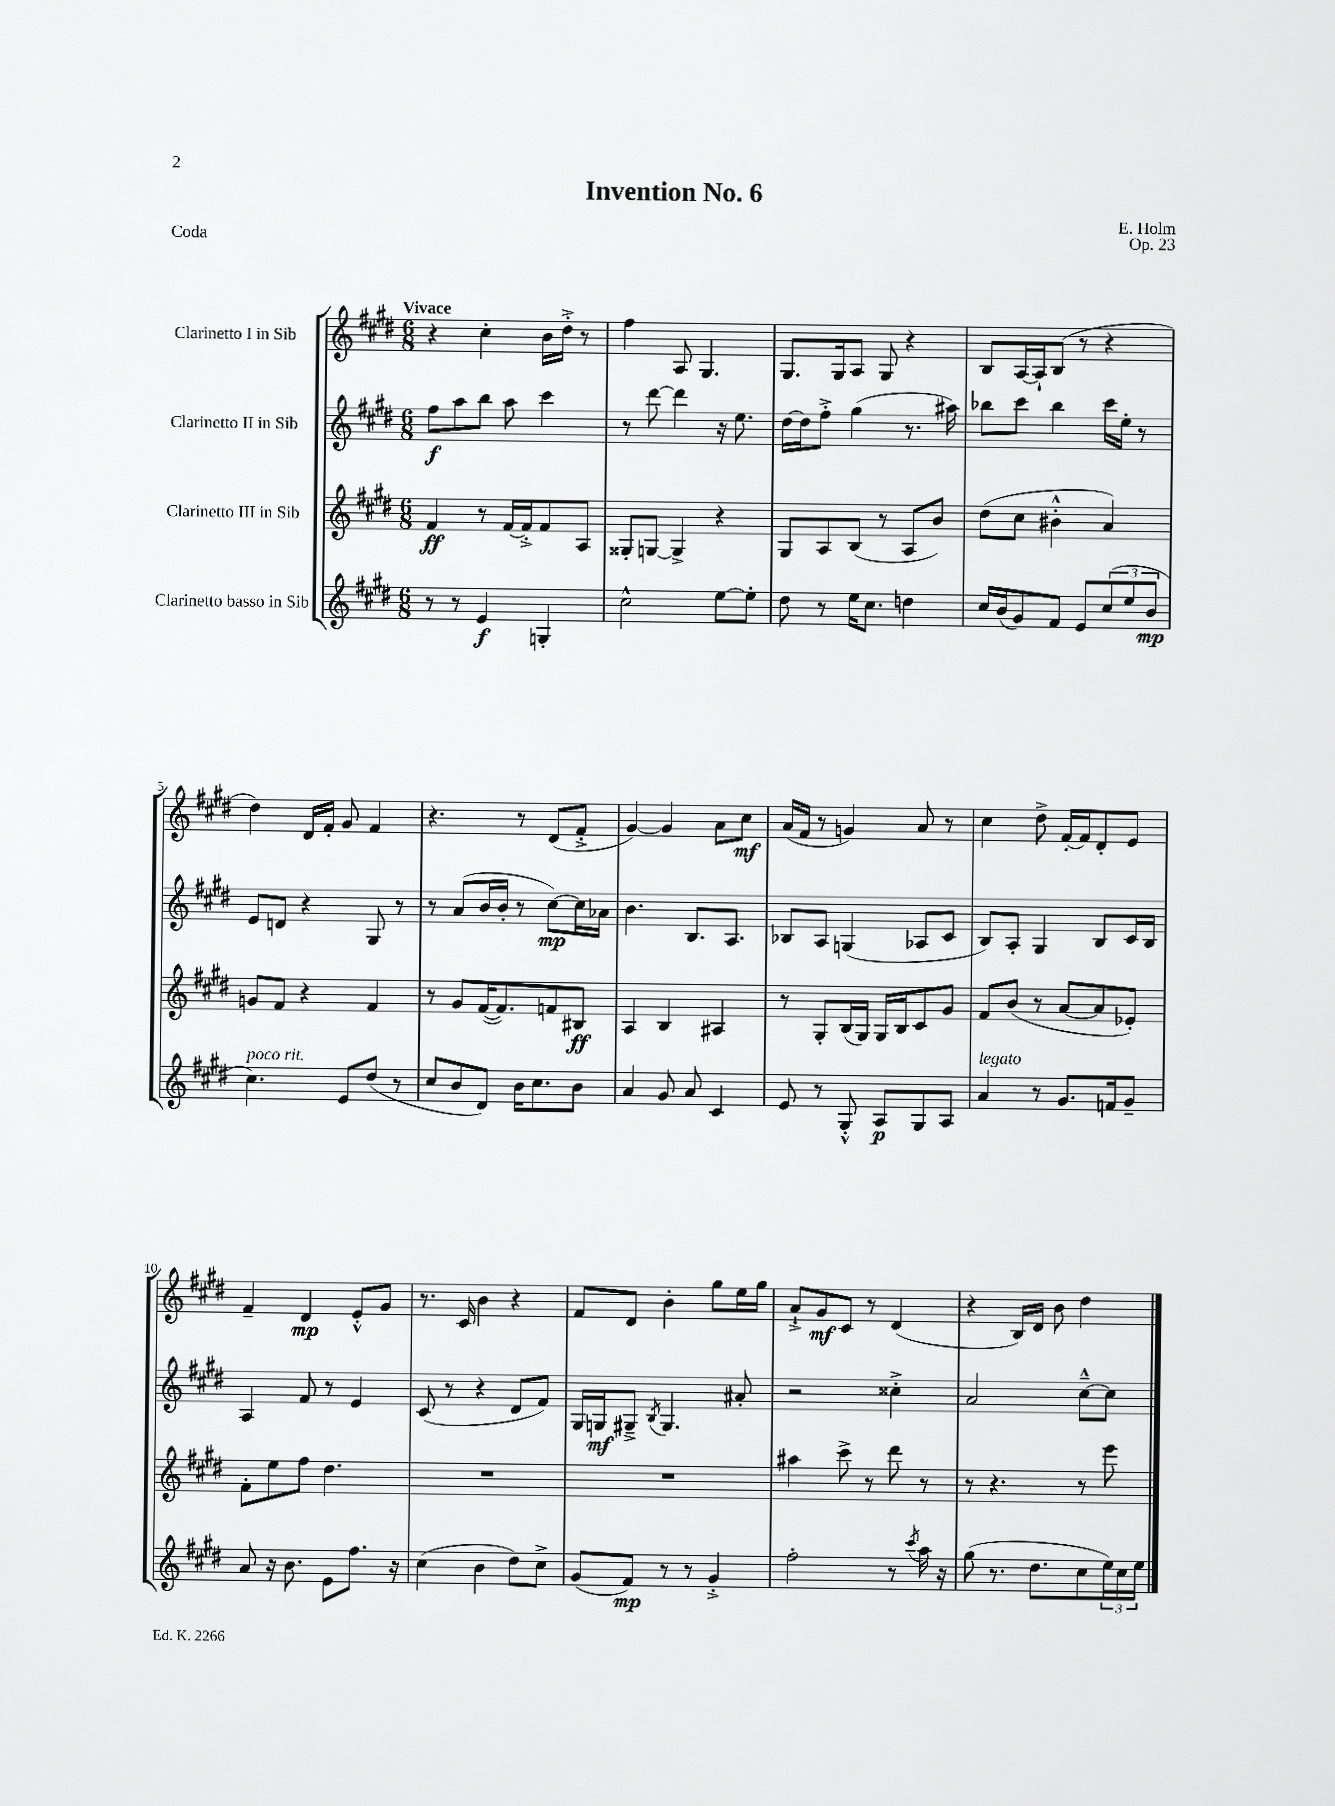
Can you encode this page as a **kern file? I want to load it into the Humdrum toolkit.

**kern	**dynam	**kern	**dynam	**kern	**dynam	**kern	**dynam
*part4	*part4	*part3	*part3	*part2	*part2	*part1	*part1
*staff4	*staff4	*staff3	*staff3	*staff2	*staff2	*staff1	*staff1
*I"Clarinetto basso in Sib	*	*I"Clarinetto III in Sib	*	*I"Clarinetto II in Sib	*	*I"Clarinetto I in Sib	*
*clefG2	*	*clefG2	*	*clefG2	*	*clefG2	*
*k[f#c#g#d#]	*	*k[f#c#g#d#]	*	*k[f#c#g#d#]	*	*k[f#c#g#d#]	*
*M6/8	*	*M6/8	*	*M6/8	*	*M6/8	*
=1	=1	=1	=1	=1	=1	=1	=1
!	!	!	!	!	!	!LO:TX:a:B:t=Vivace	!
8r	.	4f#/	ff	8ff#\L	f	4r	.
8r	.	.	.	8aa\	.	.	.
4e/	f	8r	.	8bb\J	.	4cc#'\	.
.	.	[16f#/LL	.	8aa\	.	.	.
.	.	16f#'^/J]	.	.	.	.	.
4Gn'/	.	8f#/	.	4ccc#\	.	16b\LL	.
.	.	.	.	.	.	16dd#'^\JJ	.
.	.	8A/J	.	.	.	8r	.
=2	=2	=2	=2	=2	=2	=2	=2
2cc#^^\	.	8G##X'/L	.	8r	.	4ff#\	.
.	.	[8Gn/J	.	[8ddd#\	.	.	.
.	.	4G^/]	.	4ddd#\]	.	8A/	.
.	.	.	.	.	.	4.G#/	.
[8ee\L	.	4r	.	16r	.	.	.
.	.	.	.	8.ee\	.	.	.
8ee'\J]	.	.	.	.	.	.	.
=3	=3	=3	=3	=3	=3	=3	=3
8dd#\	.	8G#/L	.	[16dd#\LL	.	8.G#/L	.
.	.	.	.	16dd#\J]	.	.	.
8r	.	8A/	.	8ff#'^\J	.	.	.
.	.	.	.	.	.	16G#/k	.
16ee\KL	.	(8B/J	.	(4gg#\	.	8A/J	.
8.cc#\J	.	.	.	.	.	.	.
.	.	8r	.	.	.	8G#/	.
4ddn\	.	8A/L	.	8.r	.	4r	.
.	.	8b/J)	.	.	.	.	.
.	.	.	.	16aa#X\)	.	.	.
=4	=4	=4	=4	=4	=4	=4	=4
16cc#/LL	.	(8dd#\L	.	8bb-X\L	.	8B/L	.
(16b/J	.	.	.	.	.	.	.
8g#/)	.	8cc#\J	.	8ccc#\J	.	[16A/L	.
.	.	.	.	.	.	16A`/J]	.
8f#/J	.	4b#X'^^\	.	4bb-\	.	(8B/J	.
8e/L	.	.	.	.	.	8r	.
(12cc#/	.	4a/)	.	16ccc#\LL	.	4r	.
.	.	.	.	16ee'\JJ	.	.	.
12ee/	.	.	.	.	.	.	.
.	.	.	.	8r	.	.	.
12b/J	mp	.	.	.	.	.	.
!!LO:LB:g=z
=5	=5	=5	=5	=5	=5	=5	=5
!LO:TX:a:i:t=poco rit.	!	!	!	!	!	!	!
4.cc#\)	.	8gn/L	.	8e/L	.	4dd#\)	.
.	.	8f#/J	.	8dn/J	.	.	.
.	.	4r	.	4r	.	16d#/LL	.
.	.	.	.	.	.	16f#'/JJ	.
8e/L	.	.	.	.	.	8g#/	.
(8dd#/J	.	4f#/	.	8G#/	.	4f#/	.
8r	.	.	.	8r	.	.	.
=6	=6	=6	=6	=6	=6	=6	=6
8cc#/L	.	8r	.	8r	.	4.r	.
8b/	.	8g#/L	.	(8a/L	.	.	.
8d#/J)	.	([16f#/K	.	16b/L	.	.	.
.	.	8.f#/])	.	16b'/JJ	.	.	.
16b\KL	.	.	.	8r	.	8r	.
8.cc#\	.	.	.	.	.	.	.
.	.	8fn/	.	[8cc#\L)	mp	(8d#/L	.
8b\J	.	8B#X/J	ff	16cc#\L]	.	8f#'^/J	.
.	.	.	.	16a-X\JJ	.	.	.
=7	=7	=7	=7	=7	=7	=7	=7
4a/	.	4A/	.	4.b\	.	[4g#/)	.
8g#/	.	4B/	.	.	.	4g#/]	.
8a/	.	.	.	8.B/L	.	.	.
4c#/	.	4A#X/	.	.	.	8a\L	.
.	.	.	.	8.A/J	.	.	.
.	.	.	.	.	.	8cc#\J	mf
=8	=8	=8	=8	=8	=8	=8	=8
8e/	.	8r	.	8B-X/L	.	(16a/LL	.
.	.	.	.	.	.	16f#/JJ	.
8r	.	8G#'/L	.	8A/J	.	8r	.
8G#'^^/	.	(16B/L	.	(4Gn/	.	4gn/)	.
.	.	16G#/JJ)	.	.	.	.	.
8A/L	p	16G#/LL	.	.	.	.	.
.	.	16B/J	.	.	.	.	.
8G#/	.	8c#/	.	8A-X/L	.	8a/	.
8A/J	.	8g#/J	.	8c#/J	.	8r	.
=9	=9	=9	=9	=9	=9	=9	=9
!LO:TX:a:i:t=legato	!	!	!	!	!	!	!
4a/	.	8f#/L	.	8B/L)	.	4cc#\	.
.	.	(8b/J	.	8A'/J	.	.	.
8r	.	8r	.	4G#/	.	8dd#^\	.
8.g#/L	.	[8a/L	.	.	.	[16f#'/LL	.
.	.	.	.	.	.	16f#/J]	.
.	.	8a/]	.	8B/L	.	8d#'/	.
16fn/k	.	.	.	.	.	.	.
8g#~/J	.	8e-X'/J)	.	16c#/L	.	8e/J	.
.	.	.	.	16B/JJ	.	.	.
!!LO:LB:g=z
=10	=10	=10	=10	=10	=10	=10	=10
8a/	.	8f#'\L	.	4A/	.	4f#~/	.
16r	.	8ee\	.	.	.	.	.
8.b\	.	.	.	.	.	.	.
.	.	8ff#\J	.	8f#/	.	4d#/	mp
8e\L	.	4.dd#\	.	8r	.	.	.
8.ff#\J	.	.	.	4e/	.	8e'^^/L	.
.	.	.	.	.	.	8g#/J	.
16r	.	.	.	.	.	.	.
=11	=11	=11	=11	=11	=11	=11	=11
(4cc#\	.	2.r	.	(8c#/	.	8.r	.
.	.	.	.	8r	.	.	.
.	.	.	.	.	.	16c#/	.
4b\	.	.	.	4r	.	4b\	.
8dd#\L)	.	.	.	8d#/L	.	4r	.
8cc#^\J	.	.	.	8f#/J)	.	.	.
=12	=12	=12	=12	=12	=12	=12	=12
(8g#/L	.	2.r	.	16G#/LL	.	8f#/L	.
.	.	.	.	16Gn/J	mf	.	.
8f#/J)	mp	.	.	8G#X~^/J	.	8d#/J	.
.	.	.	.	8qB/	.	.	.
8r	.	.	.	4.G#/	.	4b'\	.
8r	.	.	.	.	.	.	.
4g#'^/	.	.	.	.	.	8gg#\L	.
.	.	.	.	8a#X'/	.	16ee\L	.
.	.	.	.	.	.	16gg#\JJ	.
=13	=13	=13	=13	=13	=13	=13	=13
2ff#'\	.	4aa#X\	.	2r	.	8a`^/L	.
.	.	.	.	.	.	8g#/	mf
.	.	8ccc#^\	.	.	.	8c#/J	.
.	.	8r	.	.	.	8r	.
8r	.	8ddd#\	.	4cc##X'^\	.	(4d#/	.
8qccc#/	.	.	.	.	.	.	.
16aa\	.	8r	.	.	.	.	.
16r	.	.	.	.	.	.	.
=14	=14	=14	=14	=14	=14	=14	=14
(8gg#\	.	8r	.	2a/	.	4r	.
8.r	.	4.r	.	.	.	.	.
.	.	.	.	.	.	16B/LL)	.
8.dd#\L	.	.	.	.	.	16d#/JJ	.
.	.	.	.	.	.	8b\	.
8cc#\	.	8r	.	[8cc#~^^\L	.	4dd#\	.
24ee\L)	.	8eee\	.	8cc#\J]	.	.	.
24cc#\	.	.	.	.	.	.	.
24ee\JJ	.	.	.	.	.	.	.
==	==	==	==	==	==	==	==
*-	*-	*-	*-	*-	*-	*-	*-
